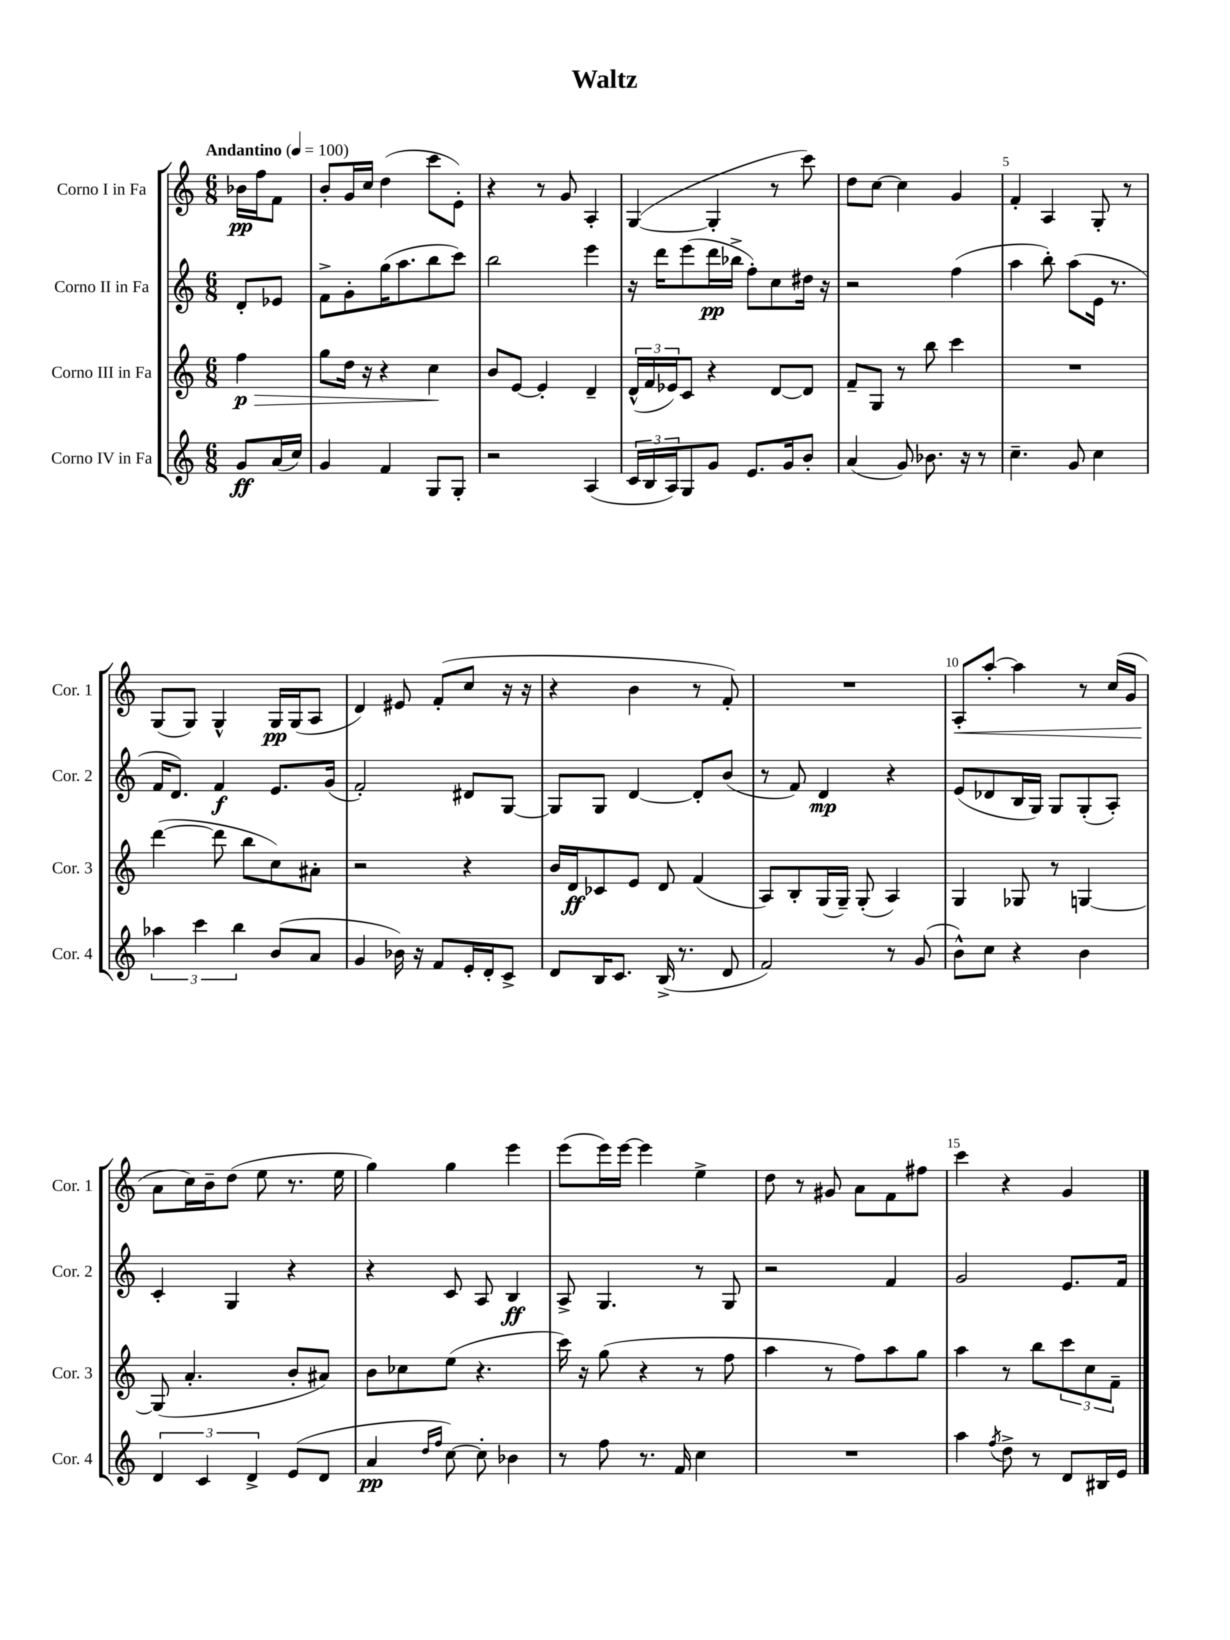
\header { title = "Waltz" }
<<
\new StaffGroup <<
\new Staff = "s0" \with { instrumentName = "Corno I in Fa" shortInstrumentName = "Cor. 1" } {
    \clef treble \key c \major \numericTimeSignature \time 6/8 \partial 4 \tempo "Andantino" 4 = 100
    bes'16\pp f''16 f'8 |
    b'8-. g'16 c''16 d''4( c'''8 e'8-.) |
    r4 r8 g'8 a4-. |
    g4~( g4-. r8 c'''8) |
    d''8 c''8~ c''4 g'4 |
    f'4-. a4 g8-. r8 |
    g8( g8) g4-^ g16\pp g16( a8 |
    d'4) eis'8 f'8-.( c''8 r16 r16 |
    r4 b'4 r8 f'8-.) |
    R2. |
    a8-.\< a''8~-. a''4 r8 c''16( g'16 |
    a'8\! c''16) b'16-- d''8( e''8 r8. e''16 |
    g''4) g''4 e'''4 |
    e'''8( e'''16) e'''16~ e'''4 e''4-> |
    d''8 r8 gis'8 a'8 f'8 fis''8 |
    c'''4 r4 g'4 \bar "|." |
}
\new Staff = "s1" \with { instrumentName = "Corno II in Fa" shortInstrumentName = "Cor. 2" } {
    \clef treble \key c \major \numericTimeSignature \time 6/8 \partial 4
    d'8-. ees'8 |
    f'8-> g'8-. g''16( a''8. b''8 c'''8) |
    b''2 e'''4 |
    r16 d'''16 e'''8( d'''16\pp bes''16-> f''8-.) c''8 dis''16 r16 |
    r2 f''4( |
    a''4 b''8-.) a''8( e'16 r8. |
    f'16 d'8.) f'4\f e'8. g'16( |
    f'2-.) dis'8 g8~ |
    g8 g8 d'4~ d'8-. b'8( |
    r8 f'8) d'4\mp r4 |
    e'8( des'8 b16 g16) g8 g8-.( a8-.) |
    c'4-. g4 r4 |
    r4 c'8 a8 b4\ff |
    a8-> g4. r8 g8 |
    r2 f'4 |
    g'2 e'8. f'16 \bar "|." |
}
\new Staff = "s2" \with { instrumentName = "Corno III in Fa" shortInstrumentName = "Cor. 3" } {
    \clef treble \key c \major \numericTimeSignature \time 6/8 \partial 4
    f''4\p\> |
    g''8 d''16 r16 r4 c''4\! |
    b'8 e'8~ e'4-. d'4-- |
    \tuplet 3/2 { d'16-^( f'16 ees'16) } c'8 r4 d'8~ d'8 |
    f'8-- g8 r8 b''8 c'''4 |
    R2. |
    d'''4~( d'''8 b''8 c''8) ais'8-. |
    r2 r4 |
    b'16 d'16\ff ces'8 e'8 d'8 f'4( |
    a8) b8-. g16( g16--) g8-.( a4) |
    g4 ges8 r8 g4~ |
    g8( a'4.-. b'8-. ais'8) |
    b'8 ces''8 e''8( r4. |
    c'''16) r16 g''8( r4 r8 f''8 |
    a''4 r8 f''8) a''8 g''8 |
    a''4 r8 b''8 \tuplet 3/2 { c'''8 c''8 f'8-- } \bar "|." |
}
\new Staff = "s3" \with { instrumentName = "Corno IV in Fa" shortInstrumentName = "Cor. 4" } {
    \clef treble \key c \major \numericTimeSignature \time 6/8 \partial 4
    g'8\ff a'16( c''16) |
    g'4 f'4 g8 g8-. |
    r2 a4( |
    \tuplet 3/2 { c'16 b16 a16) } g8 g'8 e'8. g'16 b'8-. |
    a'4( g'8) bes'8. r16 r8 |
    c''4.-- g'8 c''4 |
    \tuplet 3/2 { aes''4 c'''4 b''4 } b'8( a'8 |
    g'4 bes'16) r16 f'8 e'16-. d'16-. c'8-> |
    d'8 b16 c'8. b16->( r8. d'8 |
    f'2) r8 g'8( |
    b'8-^) c''8 r4 b'4 |
    \tuplet 3/2 { d'4 c'4 d'4-> } e'8( d'8 |
    a'4\pp \grace { d''16 f''16 } c''8~) c''8-. bes'4 |
    r8 f''8 r8. f'16 c''4 |
    R2. |
    a''4 \acciaccatura { f''8 } d''8-> r8 d'8 bis16 e'16 \bar "|." |
}
>>
>>
\layout { \context { \Score \override BarNumber.break-visibility = ##(#f #t #t) barNumberVisibility = #(every-nth-bar-number-visible 5) } }
